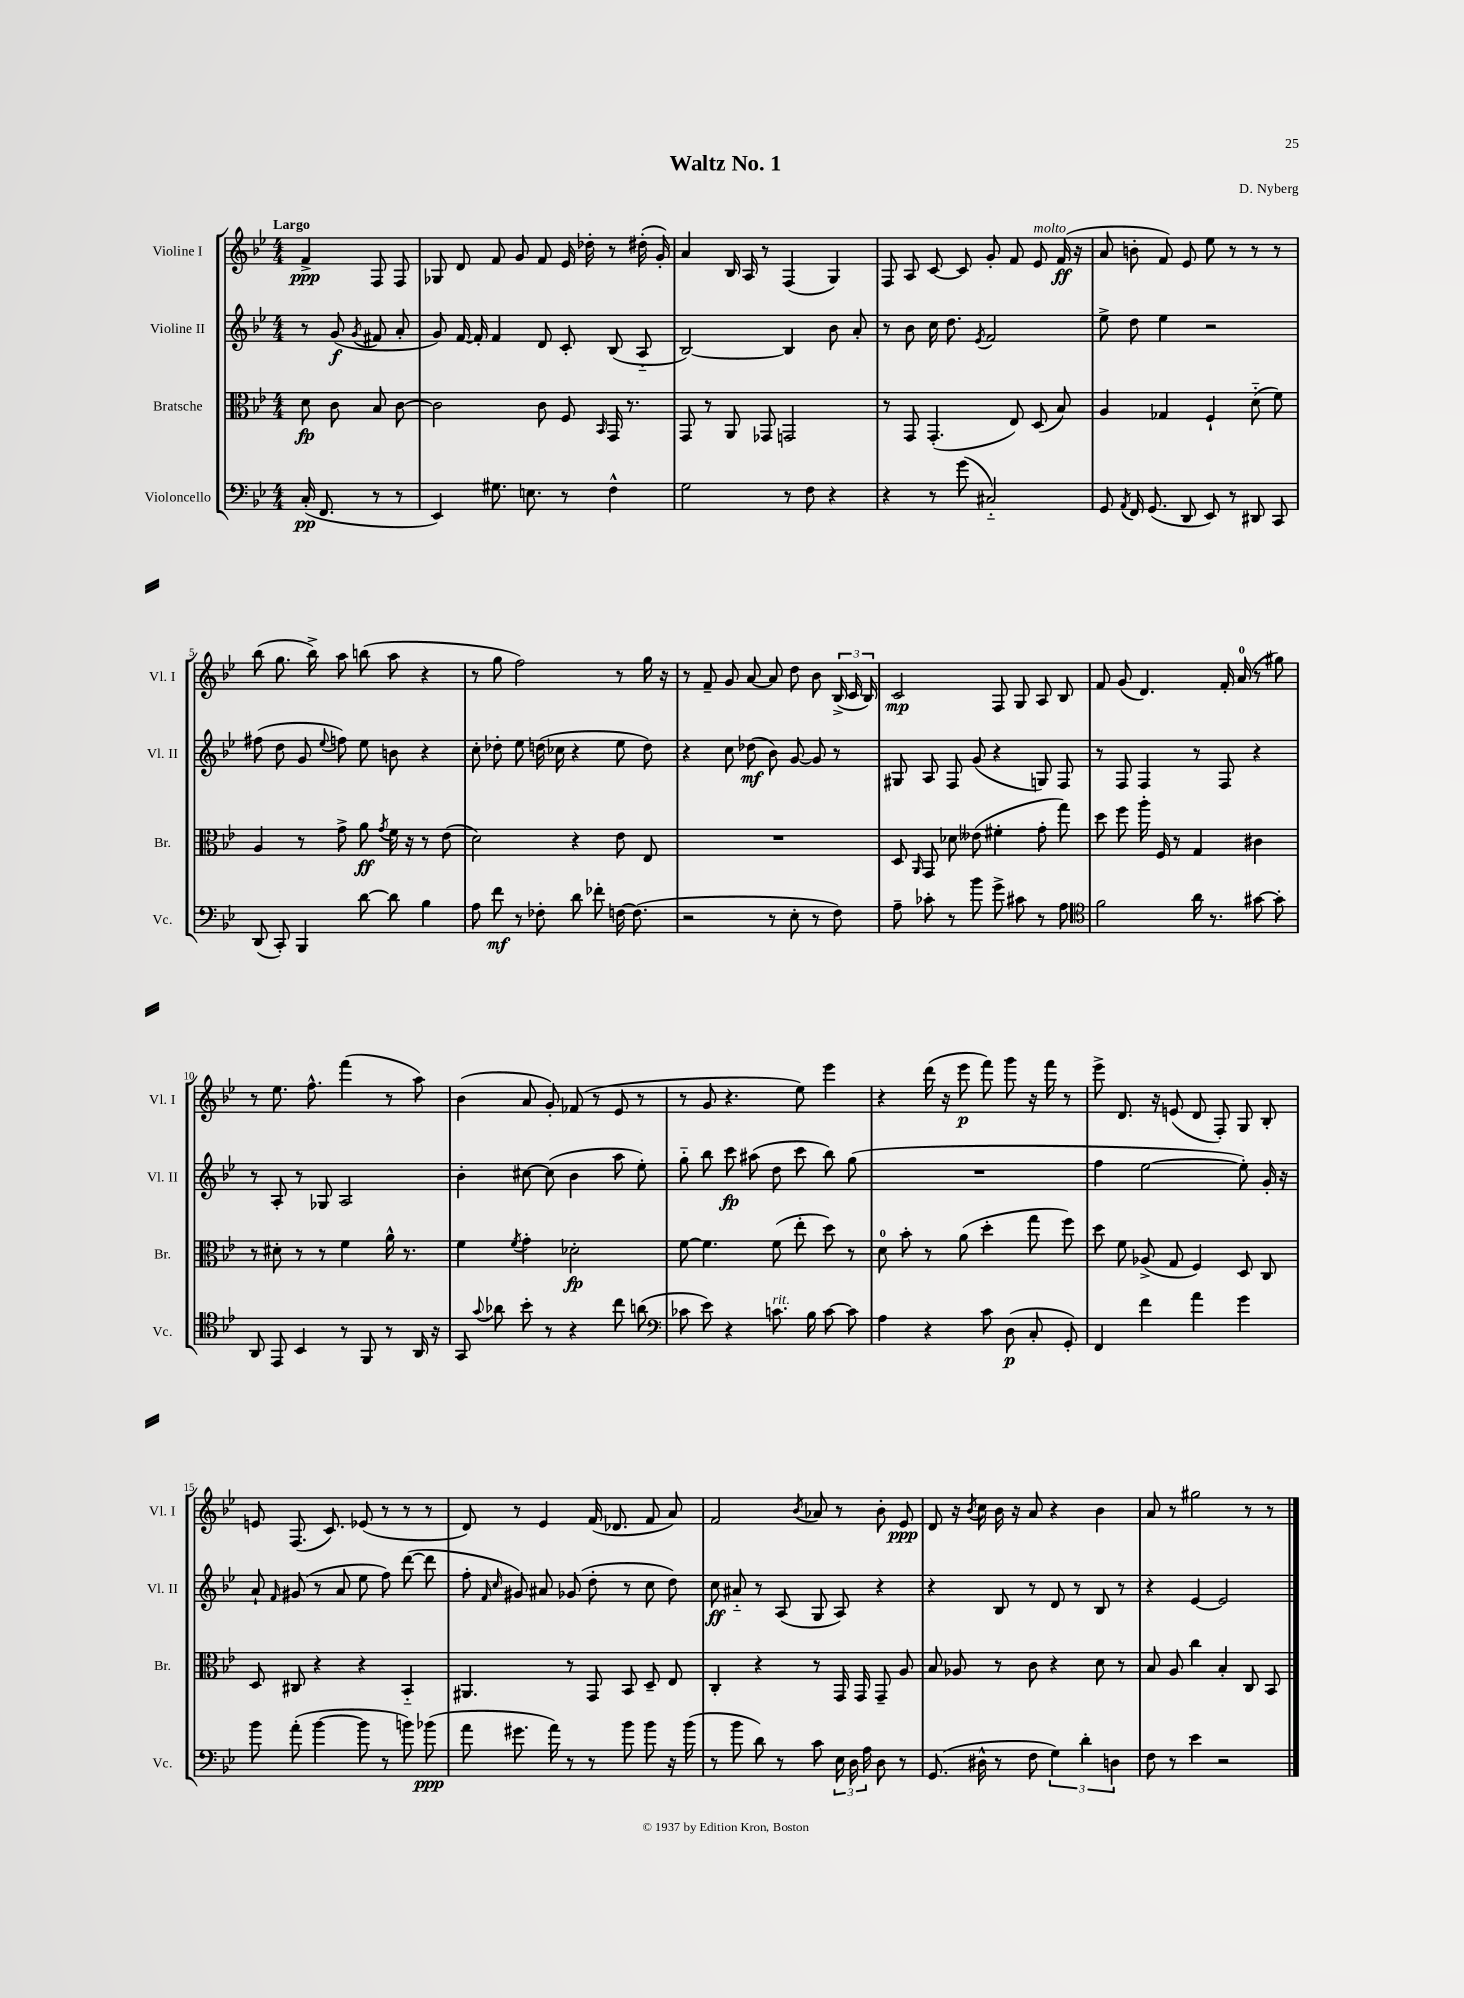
\header { title = "Waltz No. 1" composer = "D. Nyberg" }
<<
\new StaffGroup <<
\new Staff = "s0" \with { instrumentName = "Violine I" shortInstrumentName = "Vl. I" } {
    \clef treble \key bes \major \numericTimeSignature \time 4/4 \partial 2 \tempo "Largo"
    \autoBeamOff f'4->\ppp f8 f8 |
    ges8 d'8 f'8 g'8 f'8 ees'16 des''16-. r8 dis''16-.( g'16-.) |
    a'4 bes16 a16 r8 f4( g4) |
    f8 a8 c'8~ c'8 g'8-. f'8 ees'8^\markup { \italic "molto" } f'16\ff( r16 |
    a'8 b'8-. f'8) ees'8 ees''8 r8 r8 r8 |
    bes''8( g''8. bes''16->) a''8 b''8( a''8 r4 |
    r8 g''8 f''2) r8 g''16 r16 |
    r8 f'8-- g'8 a'8~ a'8 d''8 bes'8 \tuplet 3/2 { bes16->( c'16 bes16) } |
    c'2\mp f8 g8 a8 bes8 |
    f'8 g'8( d'4.) f'16-. a'16-0( r8 gis''8) |
    r8 ees''8. f''8.-^ f'''4( r8 a''8) |
    bes'4( a'8 g'8-.) fes'8( r8 ees'8 r8 |
    r8 g'8 r4. ees''8) ees'''4 |
    r4 d'''16( r16 ees'''8\p f'''8) g'''8 r16 f'''16 r8 |
    ees'''8-> d'8. r16 e'8( d'8 f8-.) g8 bes8-. |
    e'8 f8.( c'8.) ees'8( r8 r8 r8 |
    d'8) r8 ees'4 f'16( des'8. f'8 a'8) |
    f'2 \acciaccatura { bes'8 } aes'8 r8 bes'8-. ees'8\ppp |
    d'8 r16 \acciaccatura { bes'8 } c''16 bes'16 r16 a'8 r4 bes'4 |
    a'8 r8 gis''2 r8 r8 \bar "|." |
}
\new Staff = "s1" \with { instrumentName = "Violine II" shortInstrumentName = "Vl. II" } {
    \clef treble \key bes \major \numericTimeSignature \time 4/4 \partial 2
    \autoBeamOff r8 g'8\f( \acciaccatura { g'8 } fis'8 a'8-. |
    g'8) f'16~ f'16-. f'4 d'8 c'8-. bes8( a8-_ |
    bes2~) bes4 bes'8 a'8-. |
    r8 bes'8 c''16 d''8. \acciaccatura { ees'8 } f'2 |
    ees''8-> d''8 ees''4 r2 |
    fis''8( d''8 g'8 \appoggiatura { ees''8 } f''8) ees''8 b'8 r4 |
    c''8-. des''8-. ees''8 d''16( ces''16 r4 ees''8 d''8) |
    r4 c''8 des''8\mf( bes'8) g'8~ g'8 r8 |
    gis8 a8 f8 g'8( r4 g8) f8 |
    r8 f8 f4 r8 f8 r4 |
    r8 a8-. r8 ges8 a2 |
    bes'4-. cis''8~ cis''8( bes'4 a''8 ees''8-.) |
    g''8-_ bes''8 c'''8\fp ais''8( d''8 c'''8 bes''8) g''8( |
    R1 |
    f''4 ees''2~ ees''8-.) g'16-. r16 |
    a'8-! \grace { f'16 } gis'8( r8 a'8 ees''8 f''8) d'''8~( d'''8 |
    f''8-. \grace { f'16 c''16 } gis'8) ais'8 ges'8( d''8-. r8 c''8 d''8) |
    c''8\ff ais'8-_ r8 a8( g8 a8) r4 |
    r4 bes8 r8 d'8 r8 bes8 r8 |
    r4 ees'4~ ees'2 \bar "|." |
}
\new Staff = "s2" \with { instrumentName = "Bratsche" shortInstrumentName = "Br." } {
    \clef alto \key bes \major \numericTimeSignature \time 4/4 \partial 2
    \autoBeamOff d'8\fp c'8 bes8 c'8~ |
    c'2 c'8 f8 \grace { bes,16 } g,16 r8. |
    g,8 r8 a,8 ges,8 g,2 |
    r8 g,8 g,4.-.( ees8) d8( bes8) |
    a4 ges4 f4-! d'8-_( f'8) |
    a4 r8 g'8-> a'8\ff \acciaccatura { g'8 } f'16 r16 r8 ees'8( |
    d'2) r4 ees'8 ees8 |
    R1 |
    d8 \grace { a,16 } g,8 des'8 eeses'8( fis'4-. g'8-. g''8) |
    d''8 f''8 a''16-. f16 r8 g4 cis'4 |
    r8 dis'8-. r8 r8 f'4 a'16-^ r8. |
    f'4 \acciaccatura { f'8 } g'4-. des'2-.\fp |
    f'8~ f'4. f'8( ees''8-. d''8) r8 |
    d'8-0 bes'8-. r8 a'8( d''4-. g''8 f''8) |
    d''8 f'8 aes8->( g8 f4) d8 c8 |
    d8 cis8 r4 r4 bes,4-_ |
    ais,4. r8 g,8 bes,8 d8-- ees8 |
    c4-. r4 r8 g,16 g,16 g,8-- a8 |
    bes8 aes8 r8 c'8 r4 d'8 r8 |
    bes8 a8 c''4 bes4-. c8 bes,8 \bar "|." |
}
\new Staff = "s3" \with { instrumentName = "Violoncello" shortInstrumentName = "Vc." } {
    \clef bass \key bes \major \numericTimeSignature \time 4/4 \partial 2
    \autoBeamOff c16-.\pp( f,8. r8 r8 |
    ees,4) gis8. e8. r8 f4-^ |
    g2 r8 f8 r4 |
    r4 r8 g'8( cis2-_) |
    g,8 \acciaccatura { a,8 } f,16 g,8.( d,8 ees,8) r8 dis,8 c,8 |
    d,8( c,8-.) bes,,4 d'8~ d'8 bes4 |
    a8 f'8\mf r8 fes8-. d'8 fes'8-. f16~ f8.( |
    r2 r8 ees8-. r8 f8) |
    a8-- ces'8-. r8 bes'8 g'8-> cis'8 r8 a8 |
    \clef tenor f'2 a'16 r8. gis'8~ gis'8-. |
    a,8 ees,8 bes,4 r8 f,8 r8 a,16 r16 |
    g,8 \appoggiatura { g'8 } aes'8 bes'8-. r8 r4 c''8 a'8( |
    \clef bass ces'8 ees'8) r4 c'8.^\markup { \italic "rit." } bes16 c'8~ c'8 |
    a4 r4 c'8 d8\p( c8-. g,8-.) |
    f,4 f'4 a'4 g'4 |
    bes'8 a'8-.( bes'4~ bes'8 r8 b'8) bes'8\ppp( |
    a'8 gis'8. a'16) r8 r8 bes'8 bes'8 r16 bes'16( |
    r8 bes'8 d'8) r8 c'8 \tuplet 3/2 { ees16 d16 a16 } d8 r8 |
    g,8.( dis16-^ r8 f8 \tuplet 3/2 { g4) d'4-. d4 } |
    f8 r8 ees'4 r2 \bar "|." |
}
>>
>>
